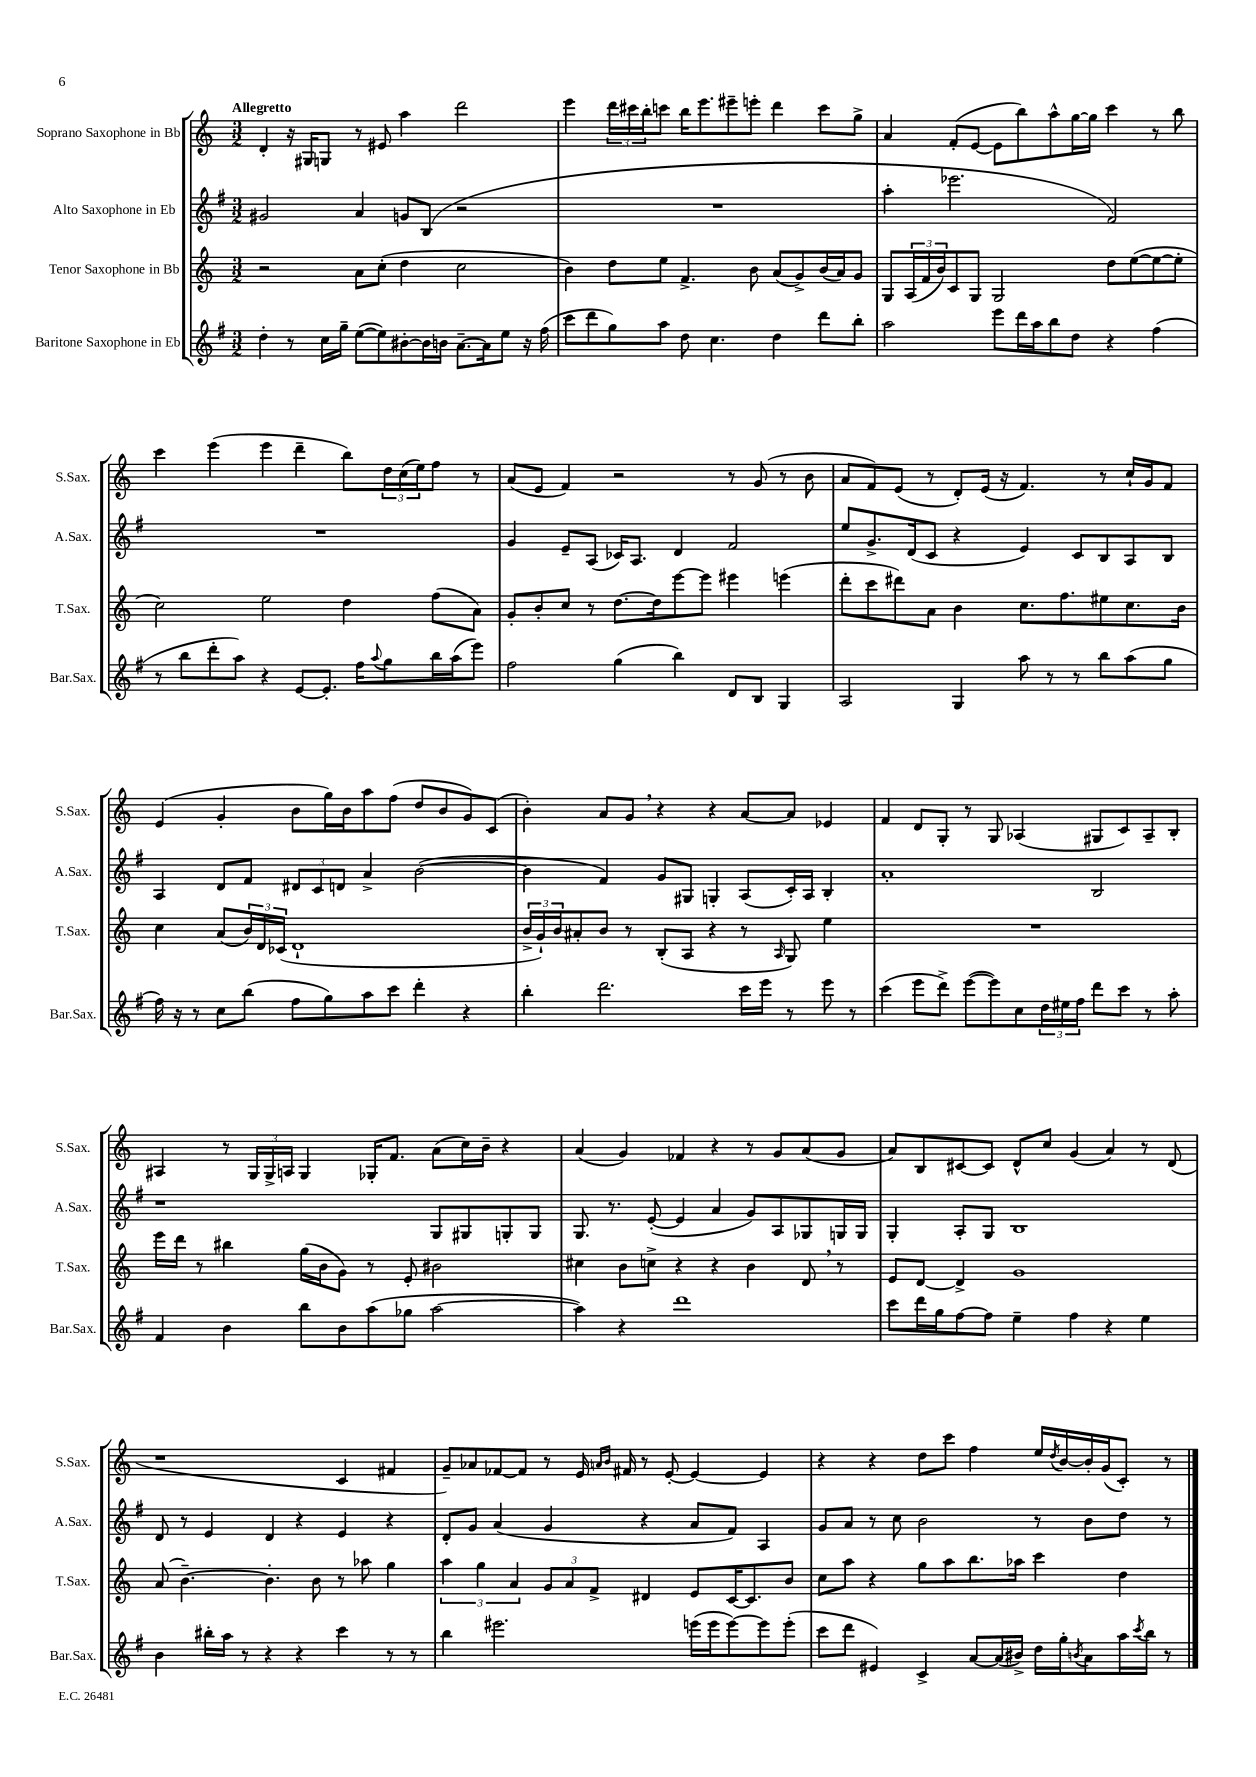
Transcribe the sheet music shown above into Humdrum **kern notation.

**kern	**kern	**kern	**kern
*staff4	*staff3	*staff2	*staff1
*clefG2	*clefG2	*clefG2	*clefG2
*k[f#]	*k[]	*k[f#]	*k[]
*M3/2	*M3/2	*M3/2	*M3/2
4dd'	2r	2g#	4d'
8r	.	.	16r
.	.	.	16G#
16cc	.	.	8G
16gg~	.	.	.
([8ee	8a	4a	8r
8ee])	(8cc'	.	8e#
[8b#'	4dd	8g	4aa
16b#]	.	(8B	.
16b	.	.	.
[8.a~	2cc	2r	2ddd
16a]	.	.	.
8ee	.	.	.
16r	.	.	.
(16ff#	.	.	.
=	=	=	=
8ccc	4b)	1.r	4eee
8ddd	.	.	.
8gg)	8dd	.	24ddd
.	.	.	24ccc#
.	.	.	24bb'
8aa	8ee	.	8ccc
8dd	4.f^	.	16bb
.	.	.	8.eee
4.cc	.	.	.
.	.	.	8eee#~
.	8b	.	8eee'
4dd	(8a	.	4ddd
.	8g^)	.	.
8ddd	(16b	.	8ccc
.	16a)	.	.
8bb'	8g	.	8gg^
=	=	=	=
2aa	8G	4aa'	4a
.	(24A	.	.
.	24f	.	.
.	24b)	.	.
.	8c	2.eee-	(8f'
.	8G	.	[8e
8eee	2G	.	8e]
16ddd	.	.	8bb)
16aa	.	.	.
8bb	.	.	8aa^^
8dd	.	.	[16gg
.	.	.	16gg]
4r	8dd	2f#)	4ccc
.	([8ee	.	.
(4ff#	8ee_	.	8r
.	8ee']	.	8bb
=	=	=	=
8r	2cc)	1.r	4ccc
8bb	.	.	.
8ddd'	.	.	(4eee
8aa)	.	.	.
4r	2ee	.	4eee
[8e	.	.	4ddd~
8.e']	.	.	.
.	4dd	.	8bb)
16ff#	.	.	.
8qqaa	.	.	.
8gg	.	.	24dd
.	.	.	(24cc
.	.	.	24ee)
16bb	(8ff	.	8ff
(16aa	.	.	.
8eee)	8a)	.	8r
=	=	=	=
2ff#	8g'	4g	(8a
.	8b'	.	8e
.	8cc	8e~	4f)
.	8r	(8A	.
(4gg	[8.dd	16c-)	2r
.	.	8.A	.
.	16dd]	.	.
4bb)	[8eee	4d	.
.	8eee]	.	.
8d	4eee#	2f#	8r
8B	.	.	(8g
4G	(4eee	.	8r
.	.	.	8b
=	=	=	=
2A	8ddd'	8ee	8a
.	8ccc	8.g^	8f)
.	8ddd#)	.	(8e
.	.	(16d	.
.	8a	8c	8r
4G	4b	4r	8d')
.	.	.	(16e
.	.	.	16r
8aa	8.cc	4e)	4.f)
8r	.	.	.
.	8.ff	.	.
8r	.	8c	.
8bb	8ee#	8B	8r
(8aa	8.cc	8A	16cc`
.	.	.	16g
8gg	.	8B	8f
.	16b	.	.
=	=	=	=
16ff#)	4cc	4A	(4e
16r	.	.	.
8r	.	.	.
8cc	(8a	8d	4g'
(8bb	24b)	8f#	.
.	24d	.	.
.	(24c-	.	.
8ff#	1d`	12d#	8b
.	.	12c	.
8gg)	.	.	16gg)
.	.	12d	.
.	.	.	16b
8aa	.	4a^	8aa
8ccc	.	.	(8ff
4ddd'	.	([2b	8dd
.	.	.	8b
4r	.	.	8g)
.	.	.	(8c
=	=	=	=
4bb'	24b^	4b]	4b')
.	24g`)	.	.
.	24b	.	.
.	8a#'	.	.
2.ddd	8b	4f#)	8a
.	8r	.	8g
.	(8B'	8g	4r
.	8A	8G#	.
.	4r	4G'	4r
16ccc	8r	(8A	[8a
16eee	.	.	.
.	16qqA	.	.
8r	8G)	16c')	8a]
.	.	16A	.
8eee	4ee	4B'	4e-
8r	.	.	.
=	=	=	=
(4ccc	1.r	1a'	4f
8eee	.	.	8d
8ddd^)	.	.	8G'
([8eee	.	.	8r
8eee])	.	.	8G
8cc	.	.	(4A-
24dd	.	.	.
24ee#	.	.	.
24ff#	.	.	.
8ddd	.	2B	8G#
8ccc	.	.	8c)
8r	.	.	8A-~
8aa'	.	.	8B'
=	=	=	=
4f#	16eee	1r	4A#
.	16ddd	.	.
.	8r	.	.
4b	4bb#	.	8r
.	.	.	24G
.	.	.	24G^
.	.	.	24A
8bb	(16gg	.	4G
.	16b	.	.
8b	8g)	.	.
(8aa	8r	.	16G-'
.	.	.	8.f
8gg-	8e'	.	.
[2aa	2b#	8G	(8a
.	.	8G#	16cc)
.	.	.	16b~
.	.	8G'	4r
.	.	8G	.
=	=	=	=
4aa])	4cc#	8.G	(4a
.	.	8.r	.
4r	8b	.	4g)
.	8cc^	([8e'	.
1ddd	4r	4e]	4f-
.	4r	4a	4r
.	4b	8g)	8r
.	.	8A	8g
.	8d	8G-	(8a
.	8r	16G	8g
.	.	16G	.
=	=	=	=
8ccc	8e	4G'	8a)
16ddd	[8d	.	8B
16gg	.	.	.
[8ff#	4d^]	8A'	[8c#
8ff#]	.	8G	8c#]
4ee~	1g	1B	8d^^
.	.	.	8cc
4ff#	.	.	(4g
4r	.	.	4a)
4ee	.	.	8r
.	.	.	(8d
=	=	=	=
4b	(8a	8d	1r
.	[4.b~)	8r	.
16bb#'	.	4e	.
16aa	.	.	.
8r	.	.	.
4r	4.b']	4d	.
4r	.	4r	.
.	8b	.	.
4ccc	8r	4e	4c
.	8aa-	.	.
8r	4gg	4r	4f#
8r	.	.	.
=	=	=	=
4bb	6aa	8d'	8g~)
.	.	8g	8a-
.	6gg	.	.
2.eee#	.	(4a	[8f-
.	6a	.	.
.	.	.	8f-]
.	12g	4g	8r
.	12a	.	.
.	.	.	16e
.	12f^	.	.
.	.	.	16qqa
.	.	.	16qqb
.	.	.	16f#
.	4d#	4r	8r
.	.	.	[8e'
(16eee	8e	8a	4e_
16eee	.	.	.
[8eee)	[16c	8f#)	.
.	8.c]	.	.
8eee]	.	4A	4e]
(8eee'	8b	.	.
=	=	=	=
8ccc	8cc	8g	4r
8ddd	8aa	8a	.
4e#)	4r	8r	4r
.	.	8cc	.
4c^	8gg	2b	8dd
.	8aa	.	8ccc
[8a	8.bb	.	4ff
(16a]	.	.	.
16b#^)	16aa-	.	.
16dd	4ccc	8r	16ee
.	.	.	8qdd
16gg'	.	.	[16b
8qb	.	.	.
8a	.	8b	16b']
.	.	.	(16g
16aa	4dd	8dd	8c')
8qccc	.	.	.
16bb	.	.	.
8r	.	8r	8r
==	==	==	==
*-	*-	*-	*-
